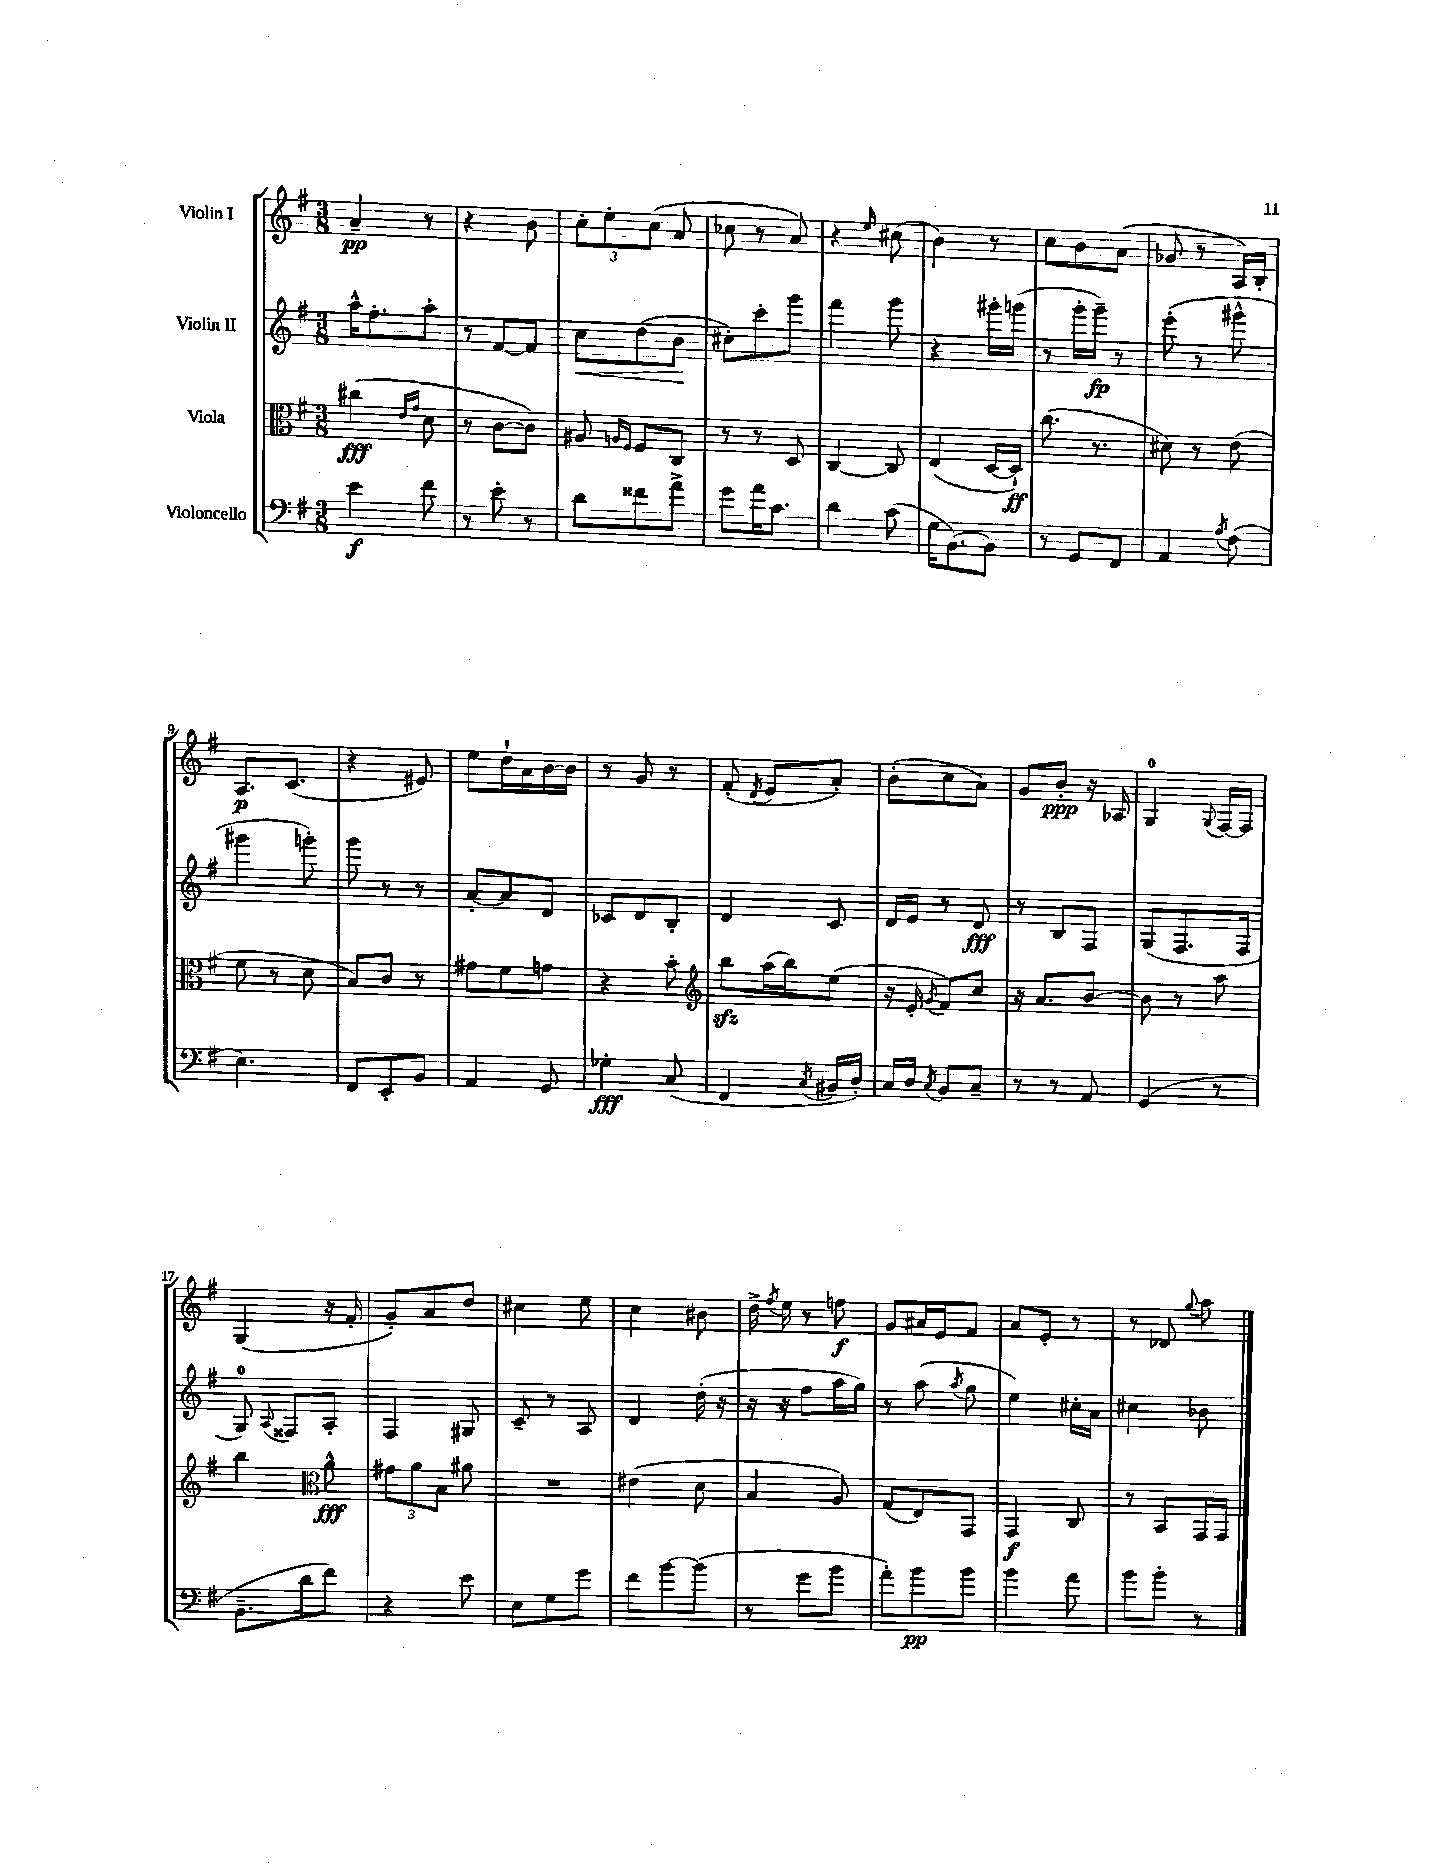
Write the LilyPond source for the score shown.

<<
\new StaffGroup <<
\new Staff = "s0" \with { instrumentName = "Violin I" } {
    \clef treble \key g \major \numericTimeSignature \time 3/8
    \autoBeamOff a'4--\pp r8 |
    r4 b'8 |
    \tuplet 3/2 { c''8[-. e''8-. c''8]( } a'8 |
    ces''8 r8 a'8) |
    r4 \grace { e''16 } cis''8( |
    b'4) r8 |
    c''8[ b'8 a'8]( |
    ges'8 r8 a16[) b16]-. |
    a8.[\p c'8.]( |
    r4 eis'8) |
    e''8[ d''16-! a'16 b'16~ b'16] |
    r8 g'8 r8 |
    fis'8-.( \acciaccatura { d'8 } e'8[ a'8]-.) |
    b'8[-.( c''8 a'8]) |
    g'8[ b'8]-.\ppp r16 aes16 |
    g4-0 \appoggiatura { g8 } fis16[~ fis16] |
    g4( r16 fis'16-. |
    g'8[-.) a'8 d''8] |
    cis''4 e''8 |
    c''4 bis'8 |
    d''16-> \acciaccatura { fis''8 } e''16 r8 f''8\f |
    g'8[ ais'16 e'16 fis'8] |
    a'8[ e'8]-. r8 |
    r8 des'8 \appoggiatura { g''8 } a''8 \bar "|." |
}
\new Staff = "s1" \with { instrumentName = "Violin II" } {
    \clef treble \key g \major \numericTimeSignature \time 3/8
    \autoBeamOff a''16[-^ fis''8.-. a''8]-. |
    r8 fis'8[~ fis'8] |
    c''8[\< d''8( b'8]\! |
    cis''8[-.) c'''8-. g'''8] |
    fis'''4 g'''8 |
    r4 gis'''16[-. g'''16]( |
    r8 g'''16[-. g'''16]--\fp) r8 |
    e'''8-.( r8 gis'''8-^ |
    gis'''4 g'''8-.) |
    g'''8 r8 r8 |
    a'8[~-. a'8 d'8] |
    ces'8[ d'8 b8]-. |
    d'4 c'8 |
    d'16[ e'16] r8 d'8\fff |
    r8 b8[ fis8] |
    g8[( fis8. fis16] |
    g8-0) \appoggiatura { a8 } fisis8[ a8]-. |
    fis4 gis8 |
    c'8-- r8 a8 |
    d'4 d''16-.( r16 |
    r16 r16 fis''8[ a''16 g''16]) |
    r8 a''8( \acciaccatura { a''8 } g''8 |
    e''4) cis''16[-. a'16] |
    cis''4 bes'8 \bar "|." |
}
\new Staff = "s2" \with { instrumentName = "Viola" } {
    \clef alto \key g \major \numericTimeSignature \time 3/8
    \autoBeamOff cis''4\fff( \grace { e'16[ g'16] } d'8 |
    r8 c'8[~ c'8]) |
    ais8 \grace { a16[ fis16] } fis8[ c8] |
    r8 r8 d8 |
    c4~ c8 |
    e4( d16[~ d16]-!\ff) |
    c''8.( r8. |
    dis'8) r8 e'8( |
    fis'8 r8 d'8 |
    b8[) c'8] r8 |
    gis'8[ fis'8 g'8] |
    r4 b'8-. |
    \clef treble b''8[\sfz a''16( b''16) e''8]( |
    r16 e'16-. \acciaccatura { g'8 } fis'8[) c''8] |
    r16 a'8.[ b'8]~ |
    b'8 r8 a''8 |
    b''4 \clef alto a'8-^\fff |
    \tuplet 3/2 { gis'8[ a'8 b8] } ais'8 |
    R4. |
    eis'4( d'8 |
    b4 a8) |
    g8[( e8) g,8] |
    g,4\f c8 |
    r8 b,8[ g,16 g,16] \bar "|." |
}
\new Staff = "s3" \with { instrumentName = "Violoncello" } {
    \clef bass \key g \major \numericTimeSignature \time 3/8
    \autoBeamOff e'4\f fis'8 |
    r8 e'8-. r8 |
    d'8[ fisis'8 a'8]-> |
    g'8[ a'16 c'8.] |
    d'4 c'8( |
    g16[ b,8.~) b,8] |
    r8 g,8[ fis,8] |
    a,4 \acciaccatura { a8 } fis8( |
    e4.) |
    fis,8[ e,8-. b,8] |
    a,4 g,8 |
    ges4-.\fff c8( |
    fis,4 \acciaccatura { c8 } bis,16[ d16]-.) |
    c16[ d16] \acciaccatura { c8 } b,8[ c8]-- |
    r8 r8 a,8 |
    g,4( r8 |
    b,8.[-- d'16 fis'8]) |
    r4 e'8 |
    e8[ g8 g'8] |
    fis'8[ b'8~ b'8]( |
    r8 g'8[ b'8] |
    a'8[-.) b'8\pp b'8] |
    b'4 a'8 |
    b'8[ b'8]-. r8 \bar "|." |
}
>>
>>
